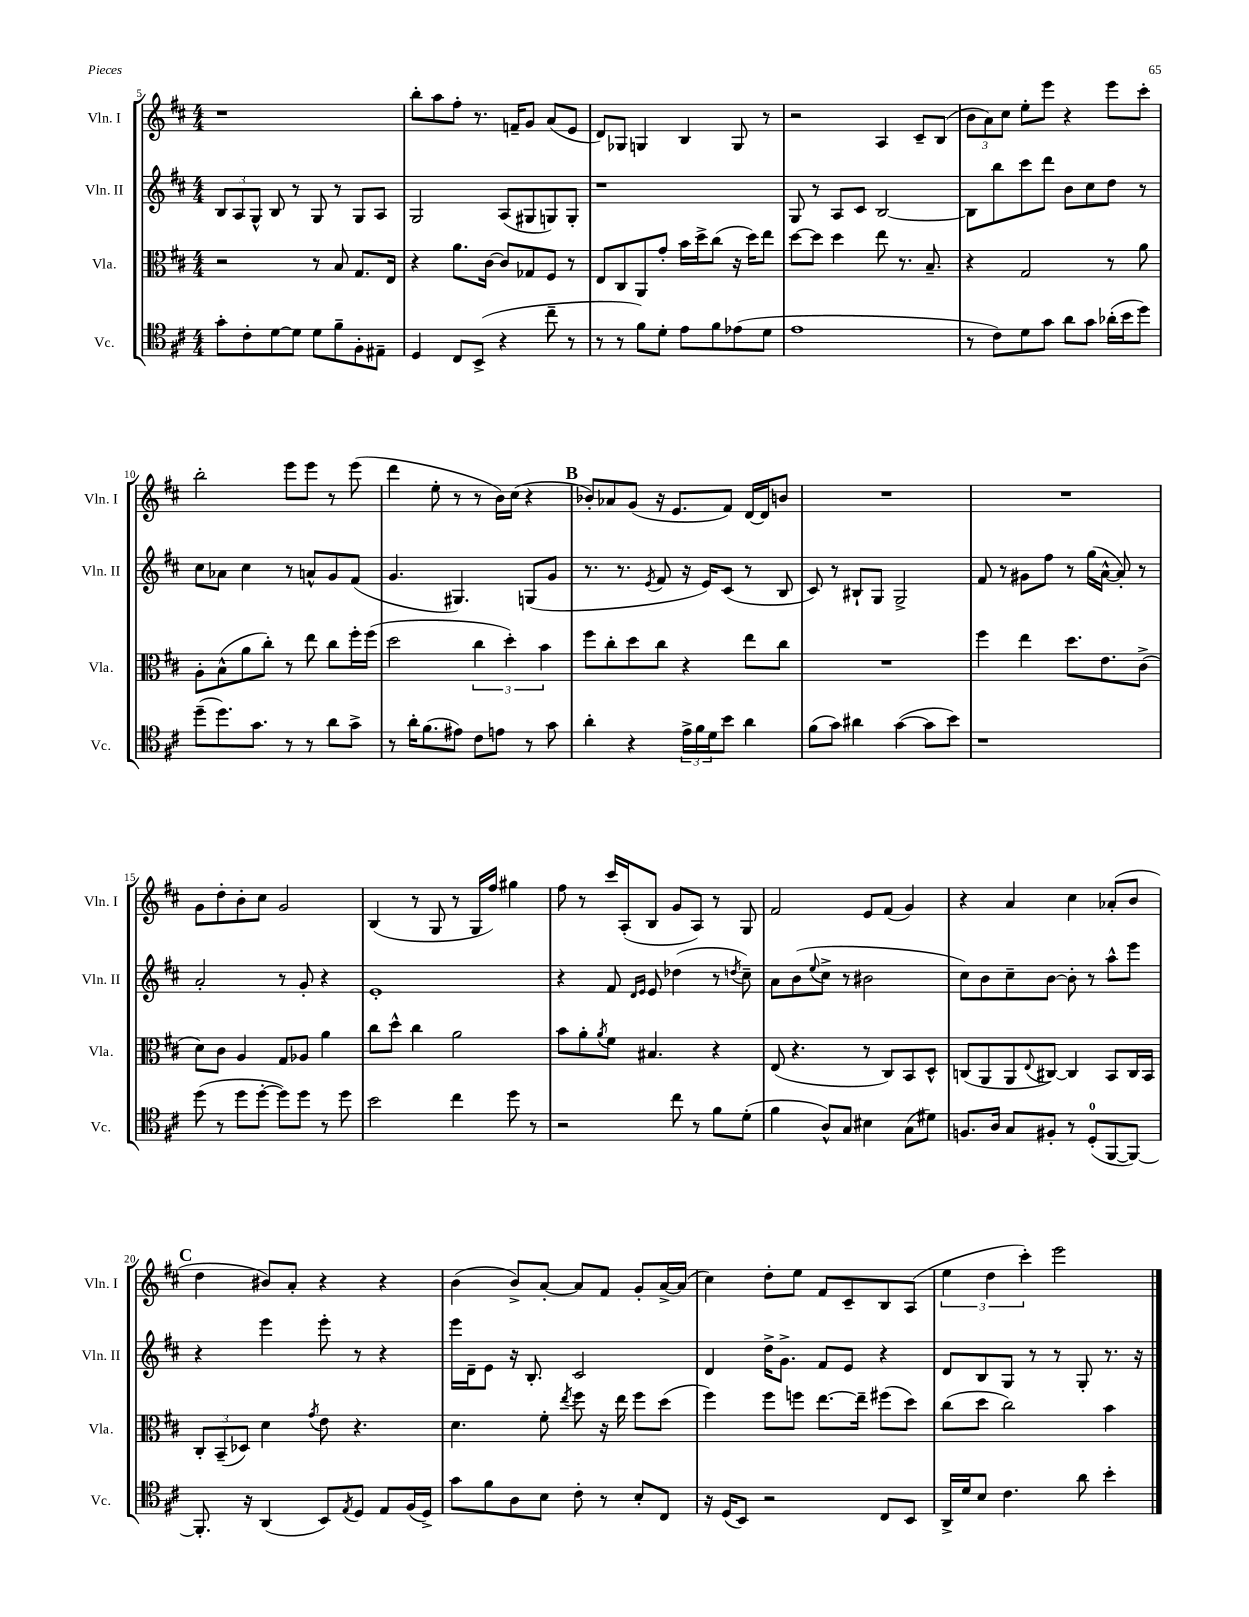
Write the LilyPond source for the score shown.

<<
\new StaffGroup <<
\new Staff = "s0" \with { instrumentName = "Vln. I" shortInstrumentName = "Vln. I" } {
    \clef treble \key d \major \numericTimeSignature \time 4/4
    r1 |
    b''8-. a''8 fis''8-. r8. f'16-- g'8 a'8( e'8 |
    d'8) ges8 g4 b4 g8 r8 |
    r2 a4 cis'8-- b8( |
    \tuplet 3/2 { b'8 a'8) cis''8 } e''8-. e'''8 r4 e'''8 cis'''8-. |
    b''2-. e'''8 e'''8 r8 e'''8( |
    d'''4 e''8-. r8 r8 b'16) cis''16( r4 |
    \mark \markup { \bold "B" } bes'8-.) aes'8 g'8( r16 e'8. fis'8) d'16~ d'16 b'8 |
    R1 |
    R1 |
    g'8 d''8-. b'8-. cis''8 g'2 |
    b4( r8 g8 r8 g16 fis''16) gis''4 |
    fis''8 r8 cis'''16 a16-.( b8 g'8 a8) r8 g8 |
    fis'2 e'8 fis'8( g'4) |
    r4 a'4 cis''4 aes'8-.( b'8 |
    \mark \markup { \bold "C" } d''4 bis'8) a'8-. r4 r4 |
    b'4( b'8->) a'8~-. a'8 fis'8 g'8-. a'16~-> a'16( |
    cis''4) d''8-. e''8 fis'8 cis'8-- b8 a8( |
    \tuplet 3/2 { e''4 d''4 cis'''4-.) } e'''2 \bar "|." |
}
\new Staff = "s1" \with { instrumentName = "Vln. II" shortInstrumentName = "Vln. II" } {
    \clef treble \key d \major \numericTimeSignature \time 4/4
    \tuplet 3/2 { b8 a8 g8-^ } b8 r8 g8 r8 g8 a8 |
    g2 a8( gis8 g8) g8-. |
    r1 |
    g8 r8 a8 cis'8 b2~ |
    b8 b''8 cis'''8 d'''8 b'8 cis''8 d''8 r8 |
    cis''8 aes'8 cis''4 r8 a'8-^ g'8 fis'8( |
    g'4. gis4.) g8( g'8 |
    \mark \markup { \bold "B" } r8. r8. \acciaccatura { e'8 } fis'8 r16 e'16) cis'8( r8 b8 |
    cis'8) r8 bis8-! g8 g2-> |
    fis'8 r8 gis'8 fis''8 r8 g''16( a'16~-^ a'8-.) r8 |
    a'2-. r8 g'8-. r4 |
    e'1-. |
    r4 fis'8 \grace { d'16 e'16 } e'8 des''4( r8 \acciaccatura { d''8 } cis''8--) |
    a'8 b'8( \appoggiatura { e''8 } cis''8-> r8 bis'2 |
    cis''8) b'8 cis''8-- b'8~ b'8-. r8 a''8-^ e'''8 |
    \mark \markup { \bold "C" } r4 e'''4 e'''8-. r8 r4 |
    e'''16 d'16-- e'8 r16 b8.-. cis'2 |
    d'4 d''16-> g'8.-> fis'8 e'8 r4 |
    d'8 b8 g8 r8 r8 g8-. r8. r16 \bar "|." |
}
\new Staff = "s2" \with { instrumentName = "Vla." shortInstrumentName = "Vla." } {
    \clef alto \key d \major \numericTimeSignature \time 4/4
    r2 r8 b8 g8. e16 |
    r4 a'8. cis'16~ cis'8 ges8 fis8 r8 |
    e8 cis8 a,8 g'8-. b'16 d''16-> cis''8( r16 d''16) e''8 |
    d''8~ d''8 d''4 e''8 r8. b8.-- |
    r4 g2 r8 a'8 |
    a8-. b8-^( a'8 cis''8-.) r8 e''8 cis''8 fis''16-. fis''16( |
    d''2 \tuplet 3/2 { cis''4 d''4-.) b'4 } |
    \mark \markup { \bold "B" } fis''8 cis''8-. d''8 cis''8 r4 e''8 cis''8 |
    R1 |
    fis''4 e''4 d''8. e'8. cis'8->( |
    d'8) cis'8 a4 g8 aes8 a'4 |
    cis''8 d''8-^ cis''4 a'2 |
    b'8 a'8-. \acciaccatura { a'8 } fis'8 bis4. r4 |
    e8( r4. r8 cis8) b,8 d8-^ |
    c8( a,8 a,8 \appoggiatura { e8 } cis8~) cis4 b,8 cis16 b,16 |
    \mark \markup { \bold "C" } \tuplet 3/2 { cis8-. b,8--( des8) } d'4 \acciaccatura { g'8 } e'8 r4. |
    d'4. fis'8-. \acciaccatura { e''8 } fis''8 r16 e''16 fis''8 d''8( |
    fis''4) fis''8 f''8 e''8.~ e''16-- fis''8( d''8) |
    cis''8( d''8 cis''2) b'4 \bar "|." |
}
\new Staff = "s3" \with { instrumentName = "Vc." shortInstrumentName = "Vc." } {
    \clef tenor \key d \major \numericTimeSignature \time 4/4
    g'8-. cis'8-. d'8~ d'8 d'8 fis'8-- fis8-. eis8-- |
    d4 cis8 b,8->( r4 cis''8-- r8 |
    r8 r8 fis'8) d'8-. e'8 fis'8 ees'8( d'8 |
    e'1 |
    r8 cis'8) d'8 g'8 a'8 g'8 aes'16-.( b'16 d''8) |
    d''8--( d''8.) g'8. r8 r8 a'8 g'8-> |
    r8 a'16-. fis'8.( eis'8) cis'8 e'8 r8 g'8 |
    \mark \markup { \bold "B" } a'4-. r4 \tuplet 3/2 { e'16-> fis'16 d'16 } b'8 a'4 |
    fis'8( g'8) ais'4 g'4~( g'8 b'8) |
    r1 |
    d''8( r8 d''8 d''8~-. d''8) d''8 r8 d''8 |
    b'2 cis''4 d''8 r8 |
    r2 cis''8 r8 fis'8 d'8-.( |
    fis'4 a8-^) g8 bis4 g8( dis'8) |
    f8. a16 g8 fis8-. r8 d8-0-.( fis,8~ fis,8~) |
    \mark \markup { \bold "C" } fis,8.-. r16 a,4( b,8) \acciaccatura { e8 } d8 e8 fis16( d16->) |
    g'8 fis'8 a8 b8 cis'8-. r8 b8-. cis8 |
    r16 d16( b,8) r2 cis8 b,8 |
    a,16-> d'16 b8 cis'4. a'8 b'4-. \bar "|." |
}
>>
>>
\layout { \context { \Score currentBarNumber = #5 } }
